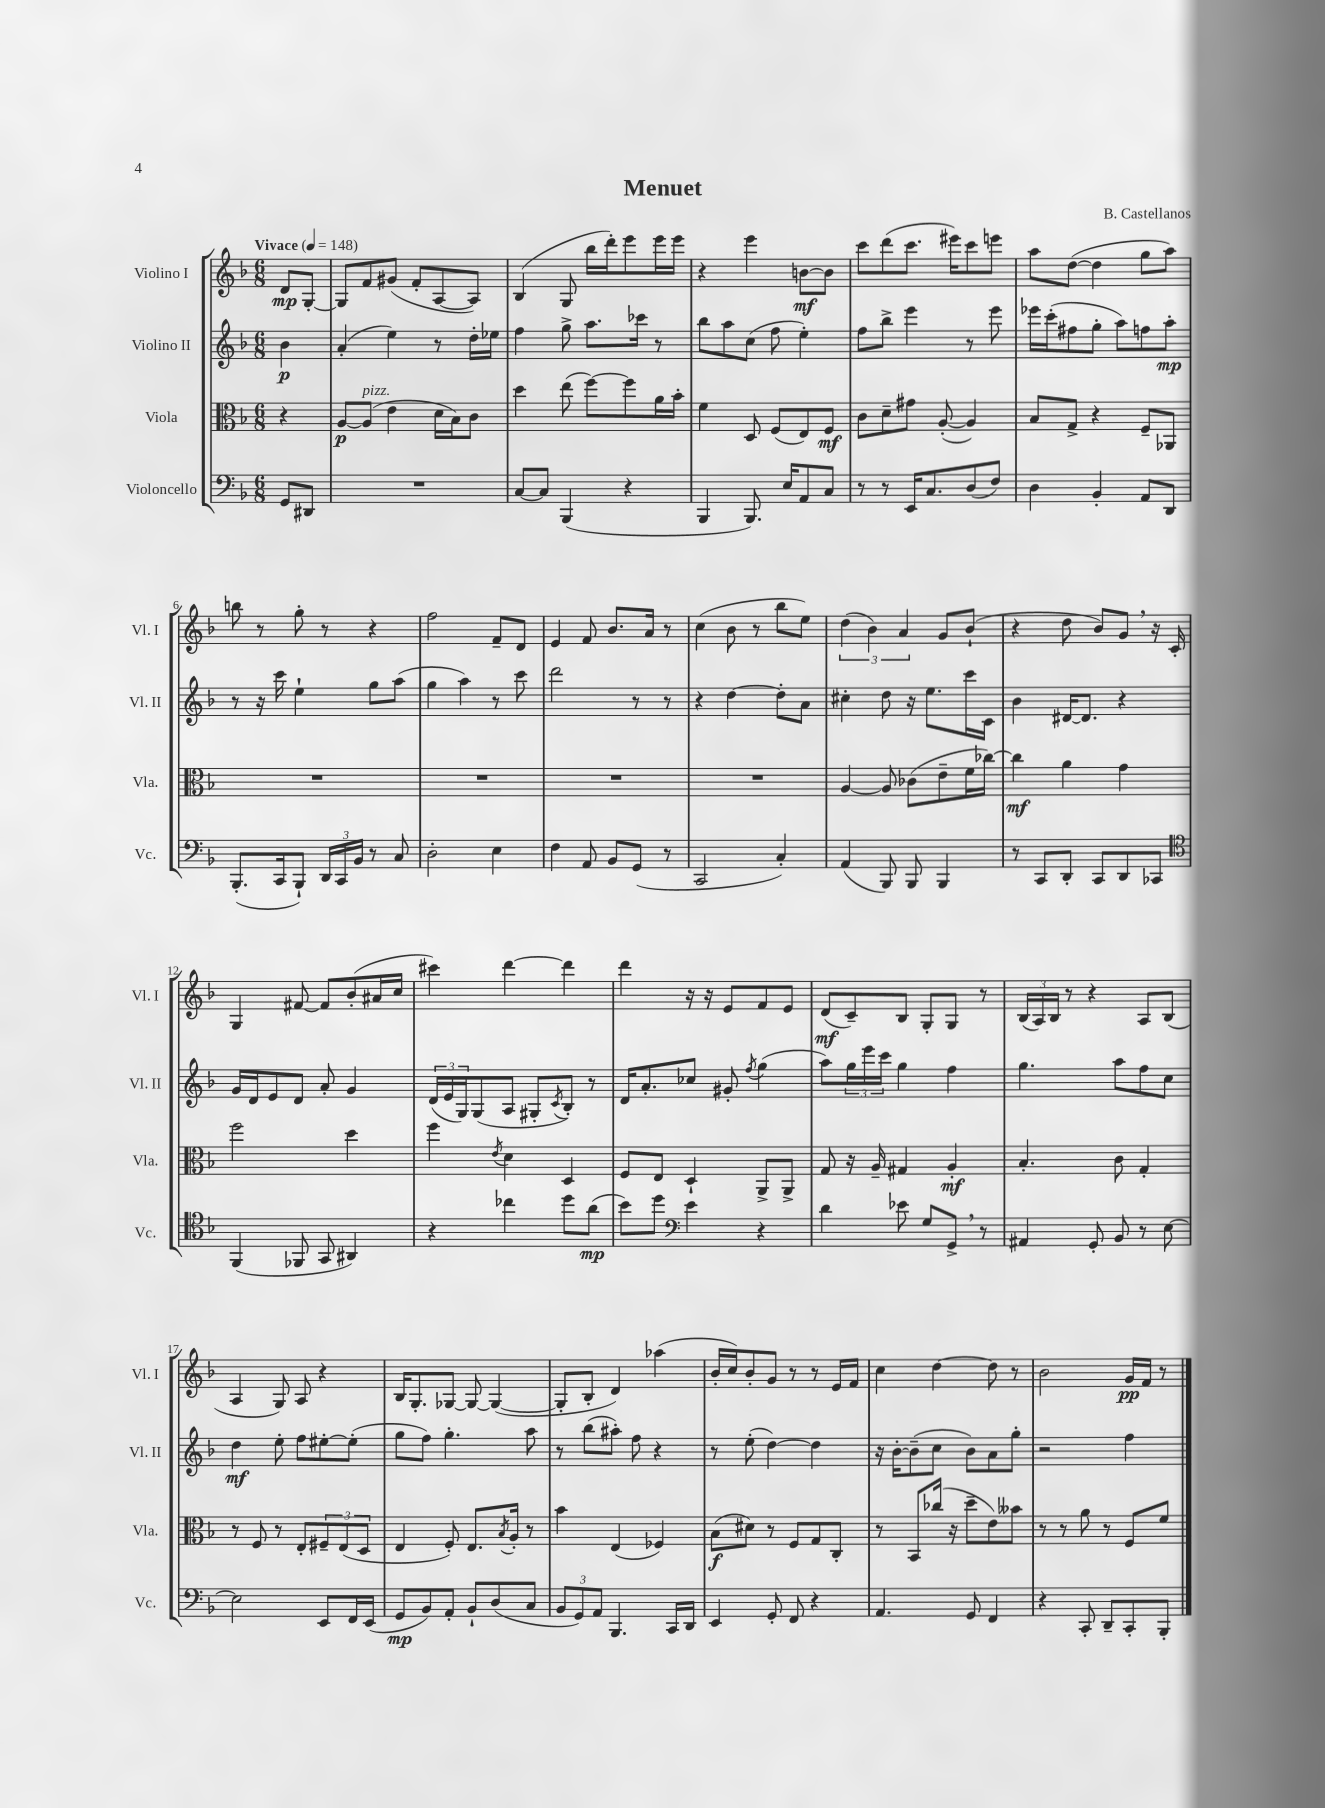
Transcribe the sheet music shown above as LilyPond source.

\header { title = "Menuet" composer = "B. Castellanos" }
<<
\new StaffGroup <<
\new Staff = "s0" \with { instrumentName = "Violino I" shortInstrumentName = "Vl. I" } {
    \clef treble \key f \major \numericTimeSignature \time 6/8 \partial 4 \tempo "Vivace" 4 = 148
    d'8\mp g8~-. |
    g8 f'8 gis'8( f'8-. a8~ a8) |
    bes4( g8 bes''16 d'''16-.) e'''8 e'''16 e'''16 |
    r4 e'''4 b'8~\mf b'8 |
    c'''8 d'''8( c'''8. eis'''16) c'''8 e'''8 |
    a''8 d''8~( d''4 g''8 a''8) |
    b''8 r8 g''8-. r8 r4 |
    f''2 f'8-- d'8 |
    e'4 f'8 bes'8. a'16 r8 |
    c''4( bes'8 r8 bes''8 e''8) |
    \tuplet 3/2 { d''4( bes'4) a'4 } g'8 bes'8-!( |
    r4 d''8 bes'8) g'8 \breathe r16 c'16-. |
    g4 fis'8~ fis'8 bes'8-.( ais'16 c''16 |
    cis'''4) d'''4~ d'''4 |
    d'''4 r16 r16 e'8 f'8 e'8 |
    d'8\mf( c'8--) bes8 g8-. g8 r8 |
    \tuplet 3/2 { bes16( a16) bes16 } r8 r4 a8 bes8( |
    a4 g8) a8 r4 |
    bes16 g8.-. ges8~ ges8~ ges4~( |
    ges8-. bes8-. d'4) aes''4( |
    bes'16-. c''16) bes'8-. g'8 r8 r8 e'16 f'16 |
    c''4 d''4~ d''8 r8 |
    bes'2 g'16\pp f'16 r8 \bar "|." |
}
\new Staff = "s1" \with { instrumentName = "Violino II" shortInstrumentName = "Vl. II" } {
    \clef treble \key f \major \numericTimeSignature \time 6/8 \partial 4
    bes'4\p |
    a'4-.( e''4) r8 d''16-. ees''16 |
    f''4 g''8-> a''8. ces'''16 r8 |
    bes''8 a''8 c''8( f''8 e''4-.) |
    f''8 bes''8-> e'''4 r8 e'''8 |
    ees'''16 c'''16-.( fis''8 g''8-. a''8) f''8 a''8-.\mp |
    r8 r16 c'''16 e''4-! g''8 a''8( |
    g''4 a''4) r8 c'''8 |
    d'''2 r8 r8 |
    r4 d''4~ d''8-. a'8 |
    cis''4-. d''8 r16 e''8. c'''16 c'16 |
    bes'4 dis'16~ dis'8. r4 |
    g'16 d'16 e'8 d'8 a'8-. g'4 |
    \tuplet 3/2 { d'16( e'16 g16) } g8( a8 gis8-. \acciaccatura { c'8 } bes8-.) r8 |
    d'16 a'8.-. ces''8 gis'8-. \acciaccatura { f''8 } g''4( |
    a''8) \tuplet 3/2 { g''16 e'''16 c'''16 } g''4 f''4 |
    g''4. a''8 f''8 c''8 |
    d''4\mf e''8-. f''8 eis''8~-. eis''8-.( |
    g''8 f''8) g''4.-. a''8 |
    r8 bes''8( ais''8-.) f''8 r4 |
    r8 e''8-.( d''4~) d''4 |
    r16 bes'16~-. bes'8--( c''8 bes'8) a'8 g''8-. |
    r2 f''4 \bar "|." |
}
\new Staff = "s2" \with { instrumentName = "Viola" shortInstrumentName = "Vla." } {
    \clef alto \key f \major \numericTimeSignature \time 6/8 \partial 4
    r4 |
    a8~\p a8^\markup { \italic "pizz." }( e'4 d'16 bes16) c'8 |
    d''4 e''8( f''8~) f''8 a'16 bes'16-. |
    f'4 d8 f8( e8) f8\mf |
    c'8 d'8-- gis'8 a8~-.( a4) |
    bes8 g8-> r4 f8-- aes,8 |
    R2. |
    R2. |
    R2. |
    R2. |
    a4~ a8 ces'8( e'8-- f'16 ces''16~) |
    ces''4\mf a'4 g'4 |
    f''2 d''4 |
    f''4 \acciaccatura { e'8 } d'4 d4 |
    f8 e8 d4-! a,8-> a,8-> |
    g8 r16 a16-- gis4 a4-.\mf |
    bes4.-. c'8 g4-. |
    r8 f8 r8 e8-. \tuplet 3/2 { fis8-- e8( d8 } |
    e4 f8-.) e8. \acciaccatura { bes8 } a16-. r8 |
    bes'4 e4( fes4) |
    bes8\f( dis'8) r8 f8 g8 c8-. |
    r8 bes,8 ces''16( r16 d''8-- e'8) beses'8 |
    r8 r8 a'8 r8 f8 f'8 \bar "|." |
}
\new Staff = "s3" \with { instrumentName = "Violoncello" shortInstrumentName = "Vc." } {
    \clef bass \key f \major \numericTimeSignature \time 6/8 \partial 4
    g,8 dis,8 |
    R2. |
    c8~ c8 bes,,4( r4 |
    bes,,4 bes,,8.) e16 a,8 c8 |
    r8 r8 e,16 c8. d8( f8) |
    d4 bes,4-. a,8 d,8 |
    bes,,8.-.( c,16 bes,,8-!) \tuplet 3/2 { d,16 c,16 bes,16 } r8 c8 |
    d2-. e4 |
    f4 a,8 bes,8 g,8( r8 |
    c,2 c4-.) |
    a,4( bes,,8) bes,,8 bes,,4 |
    r8 c,8 d,8-. c,8 d,8 ces,8 |
    \clef tenor f,4( fes,8 g,8 ais,4) |
    r4 ces''4 d''8 a'8\mp( |
    bes'8) d''8 \clef bass e'4 r4 |
    d'4 ees'8 g8 g,8-> \breathe r8 |
    ais,4 g,8-. bes,8 r8 e8~ |
    e2 e,8 f,16 e,16( |
    g,8\mp bes,8) a,8-. bes,8-! d8( c8 |
    \tuplet 3/2 { bes,8 g,8) a,8 } bes,,4. c,16 d,16 |
    e,4 g,8-. f,8 r4 |
    a,4. g,8 f,4 |
    r4 c,8-. d,8-- c,8-. bes,,8-. \bar "|." |
}
>>
>>
